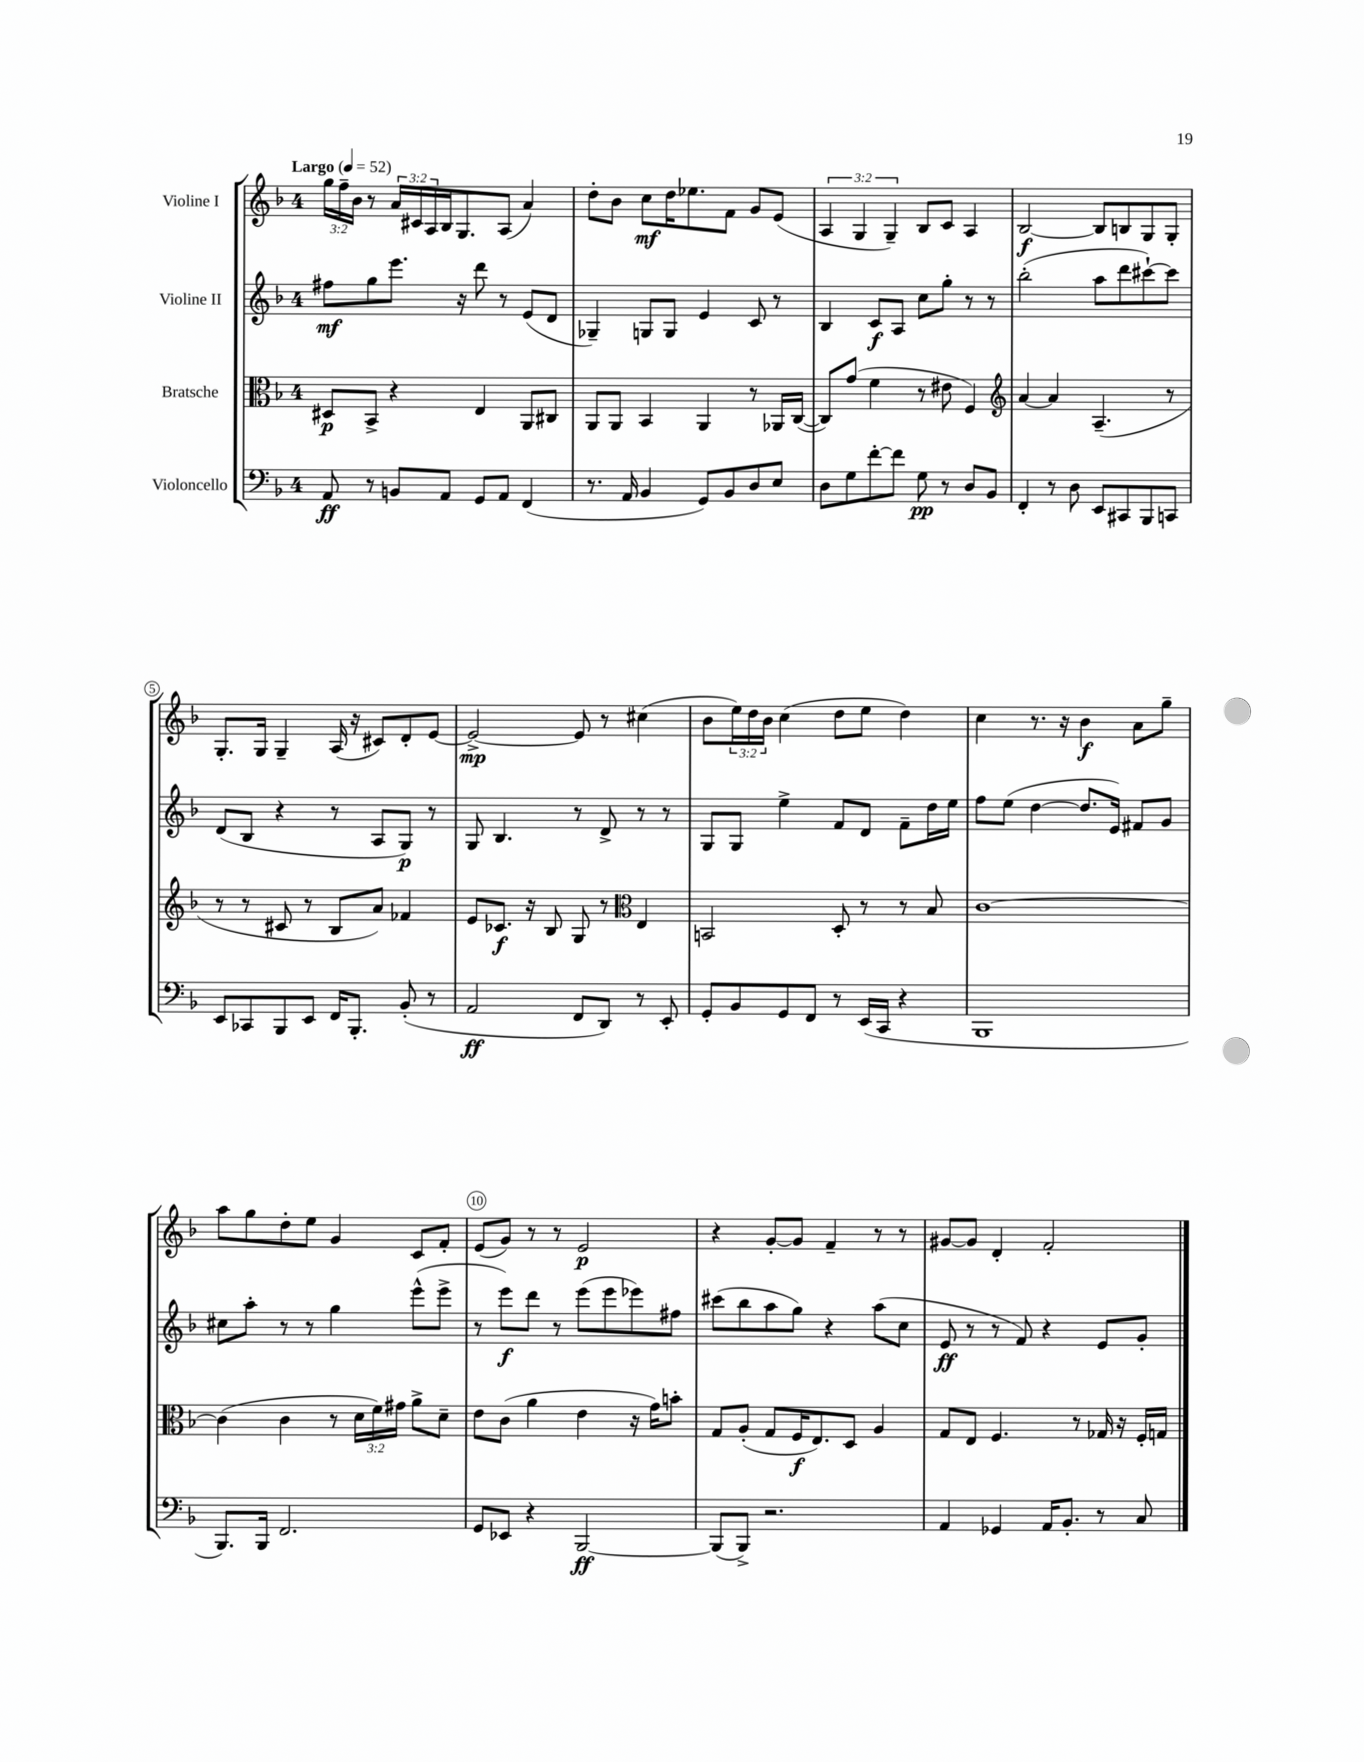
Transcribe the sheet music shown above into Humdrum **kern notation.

**kern	**kern	**kern	**kern
*staff4	*staff3	*staff2	*staff1
*clefF4	*clefC3	*clefG2	*clefG2
*k[b-]	*k[b-]	*k[b-]	*k[b-]
*M4/4	*M4/4	*M4/4	*M4/4
*MM52	*MM52	*MM52	*MM52
8AA/	8D#/L	8ff#\L	24gg\LL
.	.	.	24ff~\
.	.	.	24b-\JJ
8r	8BB-^/J	8gg\	8r
8BB/L	4r	8.eee\J	24a/LL
.	.	.	24c#/
.	.	.	24A/
8AA/J	.	.	16B-/J
.	.	16r	8.G/
8GG/L	4E/	8ddd\	.
8AA/J	.	8r	(8A/J
(4FF/	8AA/L	(8e/L	4a/)
.	8C#/J	8d/J	.
=	=	=	=
8.r	8AA/L	4G-~/)	8dd'\L
.	8AA/J	.	8b-\J
16AA/	.	.	.
4BB-/	4BB-/	8G/L	8cc\L
.	.	8G/J	16dd\K
.	.	.	8.ee-\
8GG/L)	4AA/	4e/	.
8BB-/	.	.	8f\J
8D/	8r	8c/	8g/L
8E/J	16AA-/LL	8r	(8e/J
.	([16C/JJ	.	.
=	=	=	=
8D\L	8C/]L)	4B-/	6A/
8G\	(8g/J	.	.
.	.	.	6G/
[8f'\	4f\	8c/L	.
.	.	.	6G~/)
8f\]J	.	8A/J	.
8G\	8r	8cc\L	8B-/L
8r	8e#\	8gg'\J	8c/J
8D/L	4F/)	8r	4A/
8BB-/J	.	8r	.
=	=	=	=
*	*clefG2	*	*
4FF'/	[4a/	(2bb-'\	[2B-/
8r	4a/]	.	.
8D\	.	.	.
8EE/L	(4.A~/	8aa\L	8B-/]L
8CC#/	.	8ddd\	8B/
8BBB-/	.	[8ccc#`\)	8G/
8CC/J	8r	8ccc#\]J	8G'/J
=	=	=	=
8EE/L	8r	(8d/L	8.G'/L
8CC-/	8r	8B-/J	.
.	.	.	16G/Jk
8BBB-/	8c#/	4r	4G~/
8EE/J	8r	.	.
16FF/LK	8B-/L	8r	(16A/
8.BBB-'/J	.	.	16r
.	8a/J)	8A/L	8c#/L)
(8BB-'/	4f-/	8G/J)	8d'/
8r	.	8r	[8e/J
=	=	=	=
2AA/	8e/L	8G/	2e^/_
.	8.c-/J	4.B-/	.
.	16r	.	.
.	8B-/	.	.
8FF/L	8G/	8r	8e/]
8DD/J)	8r	8d^/	8r
*	*clefC3	*	*
8r	4E/	8r	(4cc#\
8EE'/	.	8r	.
=	=	=	=
8GG'/L	2BB/	8G/L	8b-\L
8BB-/	.	8G/J	24ee\L)
.	.	.	24dd\
.	.	.	24b-\JJ
8GG/	.	4ee^\	(4cc\
8FF/J	.	.	.
8r	8D'/	8f/L	8dd\L
(16EE/LL	8r	8d/J	8ee\J
16CC/JJ	.	.	.
4r	8r	8f~\L	4dd\)
.	8B-/	16dd\L	.
.	.	16ee\JJ	.
=	=	=	=
1BBB-	[1c	8ff\L	4cc\
.	.	(8ee\J	.
.	.	[4dd\	8.r
.	.	.	16r
.	.	8.dd/]L	4b-\
.	.	16e/Jk)	.
.	.	8f#/L	8a\L
.	.	8g/J	8gg~\J
=	=	=	=
8.BBB-/L)	(4c\]	8cc#\L	8aa\L
.	.	8aa'\J	8gg\
16BBB-/Jk	.	.	.
2.FF/	4c\	8r	8dd'\
.	.	8r	8ee\J
.	8r	4gg\	4g/
.	24d\LL	.	.
.	24f\)	.	.
.	24g#\JJ	.	.
.	8a^\L	(8eee^^\L	8c/L
.	8d~\J	8eee^\J	8f'/J
=	=	=	=
8GG/L	8e\L	8r	(8e/L
8EE-/J	(8c\J	8eee\L)	8g/J)
4r	4a\	8ddd\J	8r
.	.	8r	8r
[2BBB-/	4e\	(8eee\L	2e/
.	.	8eee\	.
.	16r	8eee-\)	.
.	16g\LK)	.	.
.	8b'\J	8ff#\J	.
=	=	=	=
(8BBB-/]L	8G/L	(8ccc#\L	4r
8BBB-^/J)	(8A'/J	8bb-\	.
2.r	8G/L	8aa\	[8g'/L
.	16F/K	8gg\J)	8g/]J
.	8.E/)	.	.
.	.	4r	4f~/
.	8D/J	.	.
.	4A/	(8aa\L	8r
.	.	8cc\J	8r
=	=	=	=
4AA/	8G/L	8e/	[8g#/L
.	8E/J	8r	8g#/]J
4GG-/	4.F/	8r	4d'/
.	.	8f/)	.
16AA/LK	.	4r	2f'/
8.BB-'/J	.	.	.
.	8r	.	.
8r	16G-/	8e/L	.
.	16r	.	.
8C/	16F'/LL	8g'/J	.
.	16G/JJ	.	.
==	==	==	==
*-	*-	*-	*-
